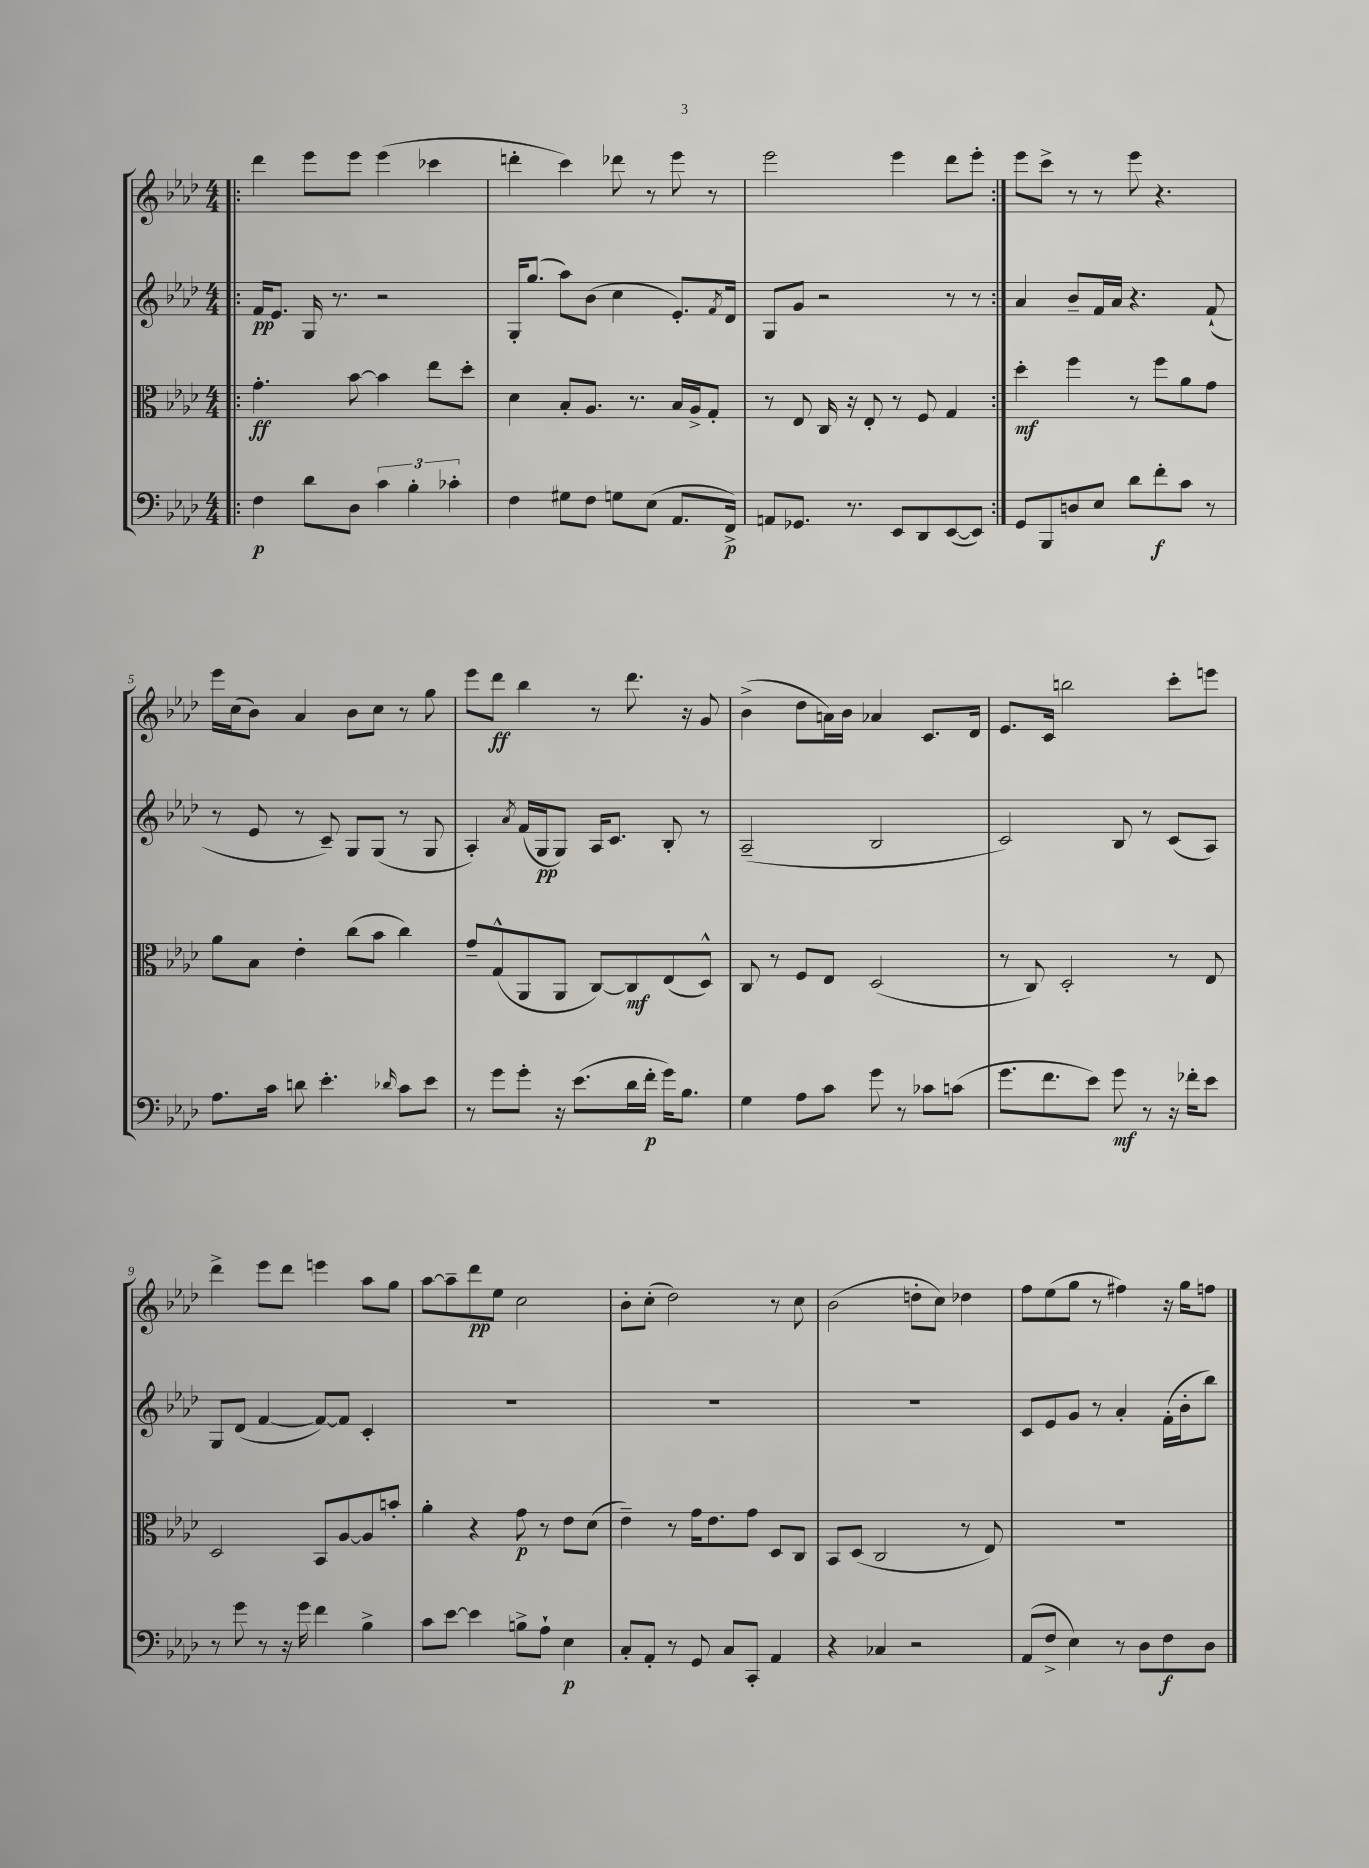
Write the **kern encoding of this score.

**kern	**kern	**kern	**kern
*staff4	*staff3	*staff2	*staff1
*clefF4	*clefC3	*clefG2	*clefG2
*k[b-e-a-d-]	*k[b-e-a-d-]	*k[b-e-a-d-]	*k[b-e-a-d-]
*M4/4	*M4/4	*M4/4	*M4/4
=!|:	=!|:	=!|:	=!|:
4F\	4.g'\	16f/LK	4ddd-\
.	.	8.e-/J	.
8d-\L	.	16G/	8eee-\L
.	.	8.r	.
8D-\J	[8b-\	.	8eee-\J
6c\	4b-\]	2r	(4eee-\
6B-'\	.	.	.
.	8ee-\L	.	4ccc-\
6c-'\	.	.	.
.	8dd-'\J	.	.
=	=	=	=
4F\	4d-\	16G'/LK	4ddd'\
.	.	(8.gg/J	.
8G#\L	8B-'/L	8aa-\L)	4ccc\)
8F\J	8.A-/J	(8b-\J	.
8G\L	.	4cc\	8ddd-\
.	8.r	.	.
(8E-\J	.	.	8r
8.AA-/L	16B-/LL	8.e-'/L)	8eee-\
.	16A-^/J	.	.
.	8G'/J	.	8r
.	.	8qf/	.
16FF^/Jk)	.	16d-/Jk	.
=	=	=	=
8AA/L	8r	8G/L	2eee-\
8.GG-/J	8E-/	8g/J	.
.	16C/	2r	.
8.r	16r	.	.
.	8E-'/	.	.
8EE-/L	8r	.	4eee-\
8DD-/	8F/	.	.
([8EE-/	4G/	8r	8ddd-\L
8EE-/]J)	.	8r	8eee-'\J
=:|!	=:|!	=:|!	=:|!
8GG/L	4dd-'\	4a-/	8eee-\L
8BBB-/	.	.	8ccc^\J
8D/	4ff\	8b-~/L	8r
8E-/J	.	16f/L	8r
.	.	16a-/JJ	.
8d-\L	8r	4.r	8eee-\
8f'\	8ff\L	.	4.r
8c\J	8a-\	.	.
8r	8g\J	(8f`/	.
=	=	=	=
8.A-\L	8a-\L	8r	16eee-\LL
.	.	.	(16cc\J
.	8B-\J	8e-/	8b-\J)
16c\Jk	.	.	.
8d\	4e-'\	8r	4a-/
4.e-'\	.	8c~/)	.
.	(8cc\L	8G/L	8b-\L
.	8b-\J	(8G/J	8cc\J
16qqd-/	.	.	.
8c\L	4cc\)	8r	8r
8e-\J	.	8G/	8gg\
=	=	=	=
8r	8g~/L	4A-'/)	8eee-\L
8g\L	(8G^^/	.	8ddd-\J
.	.	8qa-/	.
8g'\J	8AA-/	(16f/LL	4bb-\
.	.	16G/J	.
16r	8AA-/J	8G/J)	.
(8.e-\L	.	.	.
.	[8C/L)	16A-/LK	8r
.	.	8.c/J	.
16d-\L	8C/]	.	8.ddd-\
16f'\JJ	.	.	.
16g\LK)	(8E-/	8B-'/	.
8.B-\J	.	.	16r
.	8D-^^/J)	8r	8g/
=	=	=	=
4G\	8C/	(2A-~/	(4b-^\
.	8r	.	.
8A-\L	8F/L	.	8dd-\L
8c\J	8E-/J	.	16a\L)
.	.	.	16b-\JJ
8g\	(2D-/	2B-/	4a-/
8r	.	.	.
8c-\L	.	.	8.c/L
(8c\J	.	.	.
.	.	.	16d-/Jk
=	=	=	=
8.g\L	8r	2c/)	8.e-/L
.	8C/)	.	.
8.f\	.	.	16c/Jk
.	2D-'/	.	2bb\
8e-\J)	.	.	.
8g\	.	8B-/	.
8r	.	8r	.
16r	8r	(8c/L	8ccc'\L
16f-'\LK	.	.	.
8e-\J	8E-/	8A-/J)	8eee\J
=	=	=	=
8r	2D-/	8G/L	4ddd-^\
8g\	.	(8d-/J	.
8r	.	[4f/	8eee-\L
16r	.	.	8ddd-\J
16g\	.	.	.
4f\	8BB-/L	8f/_L)	4eee\
.	[8A-/	8f/]J	.
4B-^\	8A-/]	4c'/	8aa-\L
.	8b'/J	.	8gg\J
=	=	=	=
8c\L	4a-'\	1r	[8aa-\L
[8e-\J	.	.	8aa-~\]
4e-\]	4r	.	8ddd-\
.	.	.	8ee-\J
8B^\L	8g\	.	2cc\
8A-`\J	8r	.	.
4E-\	8e-\L	.	.
.	(8d-\J	.	.
=	=	=	=
8C'/L	4e-~\)	1r	8b-'\L
8AA-'/J	.	.	(8cc'\J
8r	8r	.	2dd-\)
8GG/	16g\LK	.	.
.	8.e-\	.	.
8C/L	.	.	.
8CC'/J	8g\J	.	.
4AA-/	8D-/L	.	8r
.	8C/J	.	8cc\
=	=	=	=
4r	8BB-/L	1r	(2b-\
.	(8D-/J	.	.
4C-/	2C/	.	.
2r	.	.	8dd'\L
.	.	.	8cc\J)
.	8r	.	4dd-\
.	8E-/)	.	.
=	=	=	=
(8AA-/L	1r	8c/L	8ff\L
8F^/J	.	8e-/	(8ee-\
4E-\)	.	8g/J	8gg\J
.	.	8r	8r
8r	.	4a-'/	4ff#\)
8D-\L	.	.	.
8F\	.	(16f'\LL	16r
.	.	16b-'\J	16gg\LK
8D-\J	.	8bb-\J)	8ff\J
==	==	==	==
*-	*-	*-	*-
